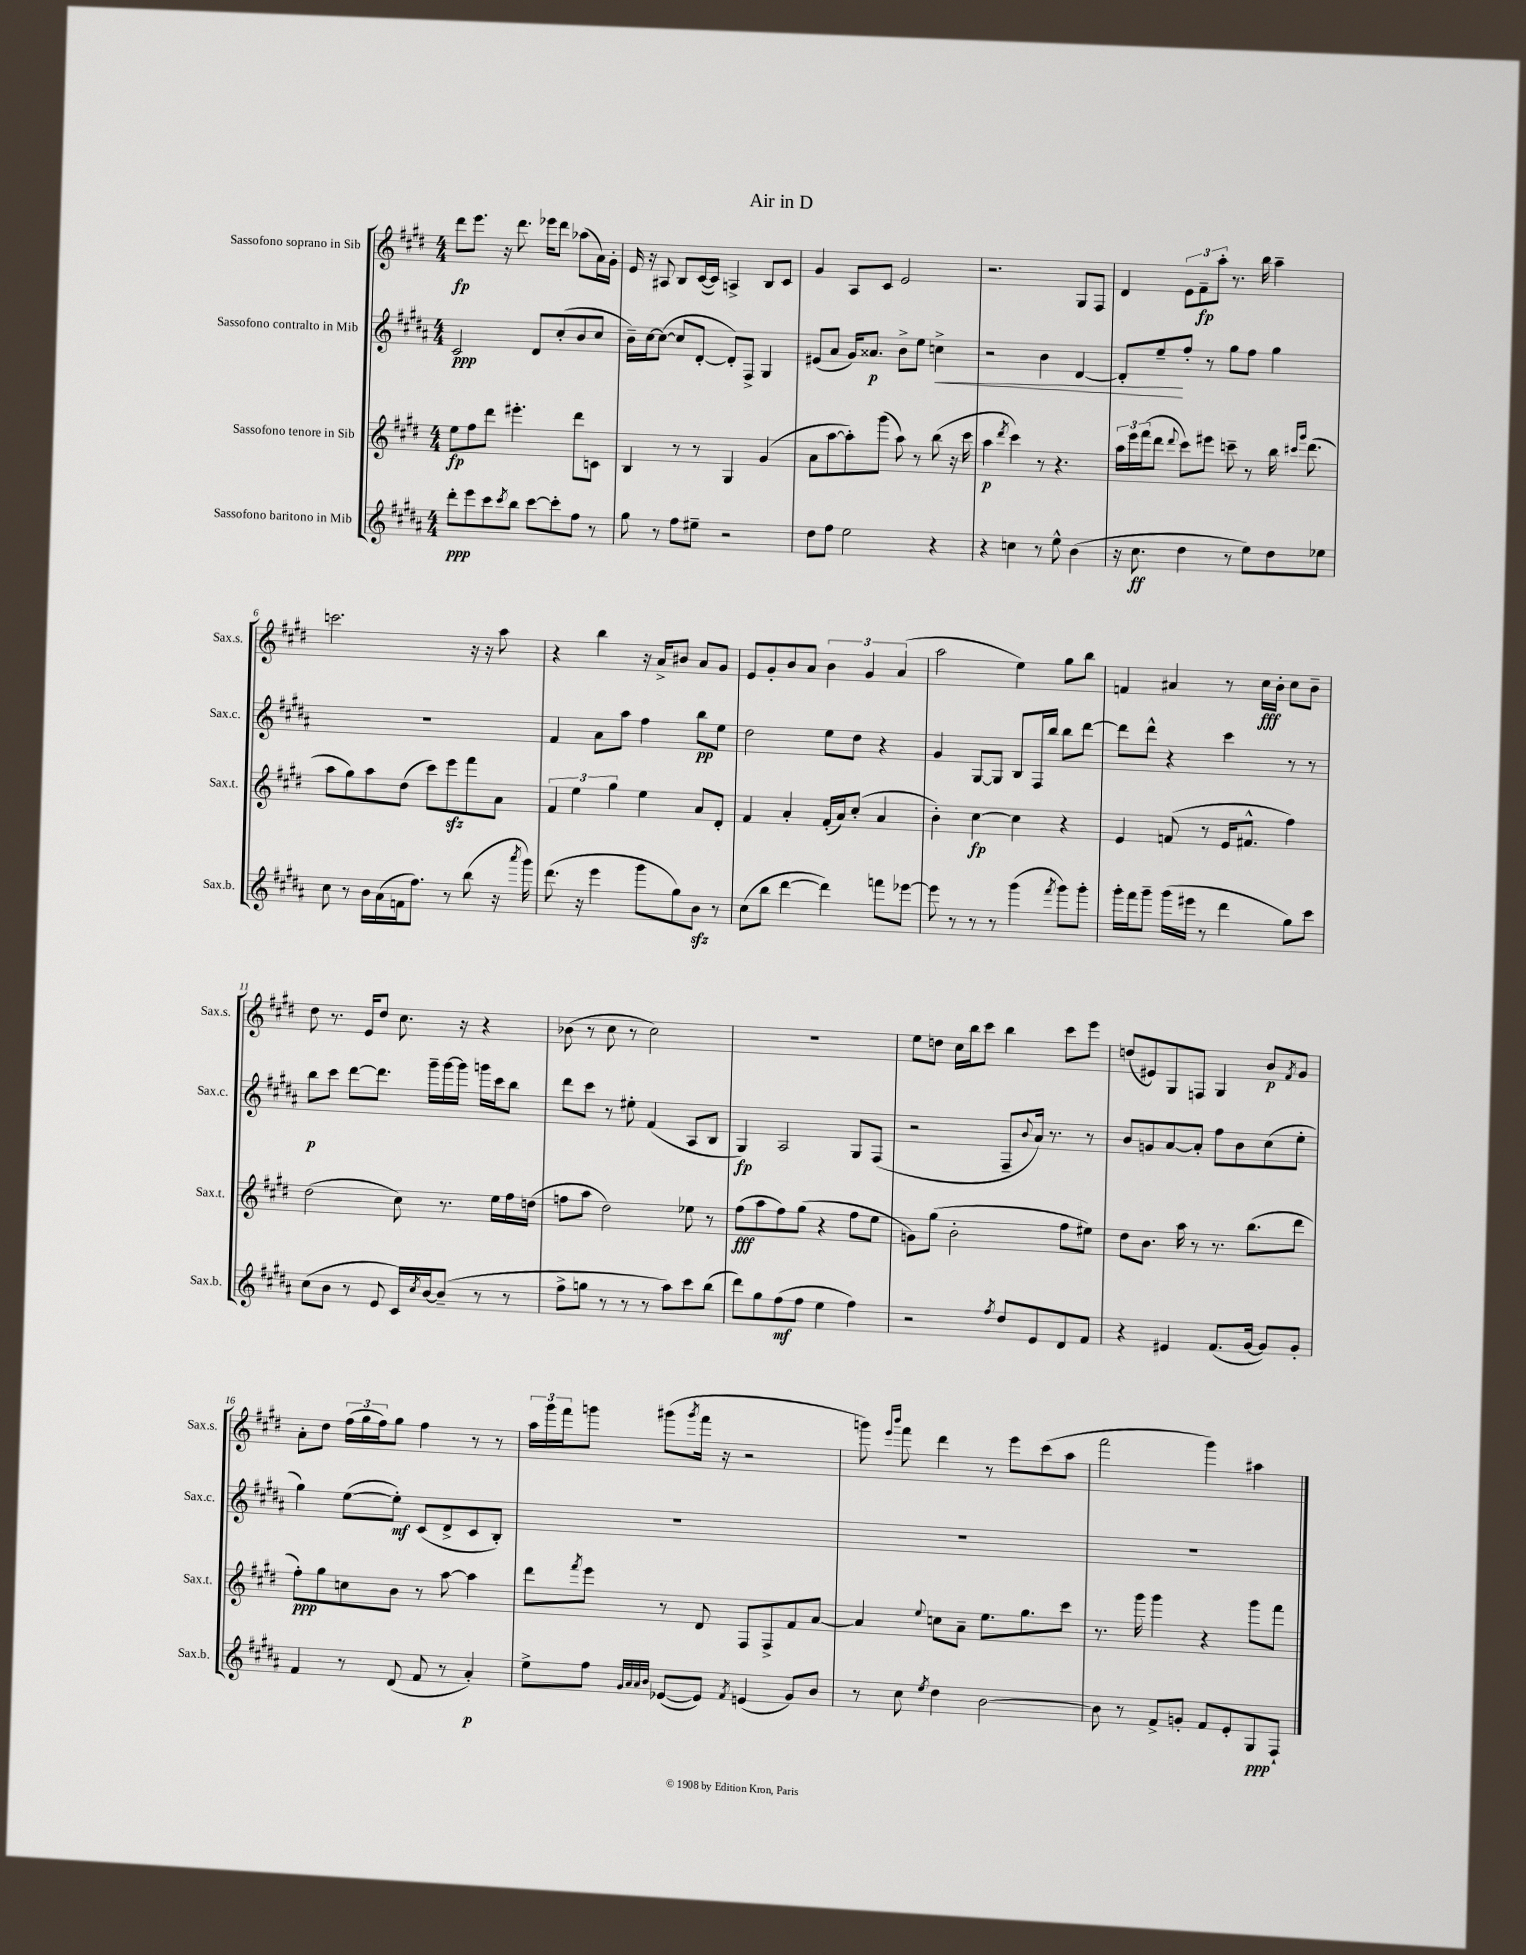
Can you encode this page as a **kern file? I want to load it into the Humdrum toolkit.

**kern	**dynam	**kern	**dynam	**kern	**dynam	**kern	**dynam
*part4	*part4	*part3	*part3	*part2	*part2	*part1	*part1
*staff4	*staff4	*staff3	*staff3	*staff2	*staff2	*staff1	*staff1
*I"Sassofono baritono in Mib	*	*I"Sassofono tenore in Sib	*	*I"Sassofono contralto in Mib	*	*I"Sassofono soprano in Sib	*
*I'Sax.b.	*	*I'Sax.t.	*	*I'Sax.c.	*	*I'Sax.s.	*
*clefG2	*	*clefG2	*	*clefG2	*	*clefG2	*
*k[f#c#g#d#a#]	*	*k[f#c#g#d#]	*	*k[f#c#g#d#a#]	*	*k[f#c#g#d#]	*
*M4/4	*	*M4/4	*	*M4/4	*	*M4/4	*
=1	=1	=1	=1	=1	=1	=1	=1
8ddd#'\L	ppp	8ee\L	fp	2c#/	ppp	8ddd#\L	fp
8eee\	.	8ff#\	.	.	.	8.eee\J	.
8ccc#\	.	8ddd#\J	.	.	.	.	.
.	.	.	.	.	.	16r	.
8qccc#/	.	.	.	.	.	.	.
8bb\J	.	4.eee#X'\	.	.	.	8.ddd#\	.
[8ccc#\L	.	.	.	8d#/L	.	.	.
.	.	.	.	.	.	16eee-X\KL	.
8ccc#'\]	.	.	.	(8cc#'/	.	8ddd#\J	.
8ff#\J	.	8ddd#\L	.	8b/	.	(8aa-X\L	.
8r	.	8cn\J	.	8cc#/J	.	16a\L)	.
.	.	.	.	.	.	16g#'\JJ	.
=2	=2	=2	=2	=2	=2	=2	=2
8gg#\	.	4B/	.	16b~\LL)	.	16e/	.
.	.	.	.	[16cc#\J	.	16r	.
8r	.	.	.	(8cc#\J_	.	8A#X/	.
8ff#\L	.	8r	.	8cc#/L]	.	8B/L	.
8ee#X~\J	.	8r	.	[8d#'/J	.	([16c#/L	.
.	.	.	.	.	.	16c#/JJ])	.
2r	.	4G#/	.	8d#'/L])	.	4An^/	.
.	.	.	.	8F#^/J	.	.	.
.	.	(4g#/	.	4G#/	.	8B/L	.
.	.	.	.	.	.	8c#/J	.
=3	=3	=3	=3	=3	=3	=3	=3
8dd#\L	.	8a\L	.	(8e#X/L	.	4g#/	.
8ff#\J	.	[8aa\	.	8a#/J	.	.	.
2ee\	.	8aa'\])	.	16g#/KL)	.	8A/L	.
.	.	.	.	8.a##X/J	p	.	.
.	.	(8ggg#\J	.	.	.	8c#/J	.
.	.	8aa\)	.	8b^\L	.	2e/	.
.	.	8r	.	8ee\J	.	.	.
!	!	!	!	!	!LO:HP:b	!	!
4r	.	(8bb\	.	4ccn^\	<	.	.
.	.	16r	.	.	.	.	.
.	.	16ccc#\	.	.	.	.	.
=4	=4	=4	=4	=4	=4	=4	=4
4r	.	4aa\	p	2r	.	2.r	.
.	.	8qddd#/	.	.	.	.	.
4ccn\	.	4ccc#\)	.	.	.	.	.
8r	.	8r	.	4b\	.	.	.
8ee^^\	.	4.r	.	.	.	.	.
(4b\	.	.	.	[4d#/	.	8G#/L	.
.	.	.	.	.	.	8F#/J	.
=5	=5	=5	=5	=5	=5	=5	=5
16r	.	24aa\LL	.	8d#'/L]	.	4d#/	.
.	.	24eee\	.	.	.	.	.
8.cc#\	ff	.	.	.	.	.	.
.	.	(24fff#\J	.	.	.	.	.
.	.	8ddd#\J	.	8ee~/	.	.	.
.	.	8qqddd#/	.	.	.	.	.
4dd#\	.	8ccc#\L)	.	8ff#'/J	[	12e\L	.
.	.	.	.	.	.	12f#~\	fp
.	.	8eee#X\J	.	8r	.	.	.
.	.	.	.	.	.	12aa'\J	.
8r	.	8cccn~\	.	8gg#\L	.	8.r	.
8ee\L)	.	8r	.	8ff#\J	.	.	.
.	.	.	.	.	.	16bb\	.
8dd#\	.	16bb\	.	4gg#\	.	4aa~\	.
.	.	16qqccc#X/LL	.	.	.	.	.
.	.	16qqggg#/JJ	.	.	.	.	.
.	.	(8.ddd#\	.	.	.	.	.
8ee-X\J	.	.	.	.	.	.	.
!!LO:LB:g=z
=6	=6	=6	=6	=6	=6	=6	=6
8cc#\	.	8aa\L	.	1r	.	2.cccn\	.
8r	.	8gg#\)	.	.	.	.	.
16b\LL	.	8aa\	.	.	.	.	.
(16a#\	.	.	.	.	.	.	.
16fn\J	.	(8dd#\J	.	.	.	.	.
8.ff#\J)	.	.	.	.	.	.	.
.	.	8ccc#\L)	.	.	.	.	.
8r	.	8eeezz\	.	.	.	.	.
(8bb\	.	8fff#\	.	.	.	16r	.
.	.	.	.	.	.	16r	.
16r	.	8a\J	.	.	.	8aa\	.
8qaaa#/	.	.	.	.	.	.	.
16ggg#\)	.	.	.	.	.	.	.
=7	=7	=7	=7	=7	=7	=7	=7
(8.ddd#\	.	6f#/	.	4f#/	.	4r	.
.	.	6ee\	.	.	.	.	.
16r	.	.	.	.	.	.	.
4eee\	.	.	.	8a#\L	.	4bb\	.
.	.	6gg#\	.	.	.	.	.
.	.	.	.	8aa#\J	.	.	.
8ggg#\L	.	4ee\	.	4ff#\	.	16r	.
.	.	.	.	.	.	16a^/KL	.
8gg#\)	.	.	.	.	.	8b#X/J	.
8bzz\J	.	8a/L	.	8bb\L	pp	8a/L	.
8r	.	8d#'/J	.	8ee\J	.	8g#/J	.
=8	=8	=8	=8	=8	=8	=8	=8
(8cc#\L	.	4f#/	.	2dd#\	.	8e/L	.
8bb\J	.	.	.	.	.	8g#'/	.
[4ddd#\	.	4a'/	.	.	.	8b/	.
.	.	.	.	.	.	8a/J	.
4ddd#\])	.	(16f#'/LL	.	8ee\L	.	6b\	.
.	.	16a/J)	.	.	.	.	.
.	.	(8cc#'/J	.	8dd#\J	.	.	.
.	.	.	.	.	.	6g#/	.
8fffn\L	.	4a/	.	4r	.	.	.
.	.	.	.	.	.	(6a/	.
[8eee-X\J	.	.	.	.	.	.	.
=9	=9	=9	=9	=9	=9	=9	=9
8eee-\]	.	4b'\)	.	4g#/	.	2aa\	.
8r	.	.	.	.	.	.	.
8r	.	[4cc#\	fp	[8G#/L	.	.	.
8r	.	.	.	8G#/J]	.	.	.
(4ggg#\	.	4cc#\]	.	8B/L	.	4ee\)	.
.	.	.	.	16F#/L	.	.	.
.	.	.	.	16bb/JJ	.	.	.
8qfff#/	.	.	.	.	.	.	.
8ggg#\L)	.	4r	.	8bb\L	.	8gg#\L	.
8ggg#'\J	.	.	.	[8ddd#\J	.	8bb\J	.
=10	=10	=10	=10	=10	=10	=10	=10
16ggg#'\LL	.	4e/	.	8ddd#\L]	.	4fn/	.
16fff#\J	.	.	.	.	.	.	.
8ggg#~\J	.	.	.	8ddd#^^\J	.	.	.
(16ggg#\LL	.	(8fn/	.	4r	.	4a#X/	.
16eee#X\JJ	.	.	.	.	.	.	.
8r	.	8r	.	.	.	.	.
4ddd#\	.	16e/KL	.	4ccc#\	.	8r	.
.	.	8.f#X^^/J	.	.	.	.	.
.	.	.	.	.	.	16cc#\LL	fff
.	.	.	.	.	.	16b'\JJ	.
8gg#\L)	.	4ff#\)	.	8r	.	8cc#\L	.
8ccc#\J	.	.	.	8r	.	8b~\J	.
!!LO:LB:g=z
=11	=11	=11	=11	=11	=11	=11	=11
(8cc#\L	.	(2dd#\	.	8bb\L	p	8dd#\	.
8b\J	.	.	.	8ccc#\J	.	8.r	.
8r	.	.	.	[8ddd#\L	.	.	.
.	.	.	.	.	.	16e/KL	.
8e/	.	.	.	8.ddd#\J]	.	8dd#/J	.
16c#/LL)	.	8cc#\)	.	.	.	8.cc#\	.
8qcc#/	.	.	.	.	.	.	.
[16b/J	.	.	.	16ggg#~\LL	.	.	.
(8b~/J]	.	8.r	.	[16ggg#\	.	.	.
.	.	.	.	16ggg#\JJ]	.	16r	.
8r	.	.	.	16gggn\LL	.	4r	.
.	.	16ee\LL	.	16ccc#\J	.	.	.
8r	.	16ff#\	.	8bb\J	.	.	.
.	.	(16ddn\JJ	.	.	.	.	.
=12	=12	=12	=12	=12	=12	=12	=12
8ff#^\L	.	8ffn\L	.	8ddd#\L	.	(8b-X\	.
8ggn\J	.	8aa\J	.	8ccc#\J	.	8r	.
8r	.	2dd#\)	.	8r	.	8cc#\	.
8r	.	.	.	8ee#X'\	.	8r	.
8r	.	.	.	(4f#/	.	2cc#\)	.
8aa#\L)	.	.	.	.	.	.	.
8ccc#\	.	8ee-X\	.	8A#/L	.	.	.
(8bb\J	.	8r	.	8B/J	.	.	.
=13	=13	=13	=13	=13	=13	=13	=13
8ddd#\L)	.	(8ff#\L	fff	4G#/)	fp	1r	.
8gg#\	.	8aa\	.	.	.	.	.
(8ff#\	mf	8ff#\)	.	2A#/	.	.	.
8ff#\J	.	(8gg#\J	.	.	.	.	.
4ee\	.	4r	.	.	.	.	.
4ff#\)	.	8ff#\L	.	8G#/L	.	.	.
.	.	8ee\J	.	(8F#/J	.	.	.
=14	=14	=14	=14	=14	=14	=14	=14
2r	.	8gn\L)	.	2r	.	8ee\L	.
.	.	(8gg#\J	.	.	.	8ddn\J	.
.	.	2b'\	.	.	.	16cc#\LL	.
.	.	.	.	.	.	16bb\J	.
.	.	.	.	.	.	8ccc#\J	.
8qff#/	.	.	.	.	.	.	.
8dd#/L	.	.	.	8F#~/L	.	4bb\	.
.	.	.	.	8qqb/	.	.	.
8e/	.	.	.	16a#/Jk)	.	.	.
.	.	.	.	8.r	.	.	.
8d#/	.	8ff#\L	.	.	.	8ccc#\L	.
8f#/J	.	8ee#X\J)	.	8r	.	8eee\J	.
=15	=15	=15	=15	=15	=15	=15	=15
4r	.	8dd#\L	.	8b/L	.	(8ddn/L	.
.	.	8.b\J	.	8gn/	.	8e#X/)	.
4e#X/	.	.	.	[8a#/	.	8G#/	.
.	.	16aa\	.	.	.	.	.
.	.	8r	.	8a#'/J]	.	8Fn/J	.
(8.f#/L	.	8.r	.	8ff#\L	.	4G#/	.
.	.	.	.	8b\	.	.	.
[16g#/Jk	.	(8.bb\L	.	.	.	.	.
8g#/L])	.	.	.	(8cc#\	.	8b/L	p
.	.	.	.	.	.	8qf#/	.
8g#'/J	.	8ddd#\J	.	8ee'\J	.	8g#/J	.
!!LO:LB:g=z
=16	=16	=16	=16	=16	=16	=16	=16
4f#/	.	8ff#'\L)	ppp	4gg#\)	.	8a'\L	.
.	.	8gg#\	.	.	.	8dd#\J	.
8r	.	8ccn\	.	([8ee\L	.	(24ff#\LL	.
.	.	.	.	.	.	24gg#\	.
.	.	.	.	.	.	24ff#\J)	.
(8d#/	.	8b\J	.	8ee'\J])	mf	8gg#\J	.
8f#/	.	8r	.	(8c#/L	.	4ff#\	.
8r	.	[8aa\	.	8d#^/	.	.	.
4a#'/)	p	4aa\]	.	8c#/	.	8r	.
.	.	.	.	8B'/J)	.	8r	.
=17	=17	=17	=17	=17	=17	=17	=17
8ee^\L	.	8ddd#\L	.	1r	.	24aa\LL	.
.	.	.	.	.	.	24ggg#\	.
.	.	.	.	.	.	24fff#\J	.
.	.	8qfff#/	.	.	.	.	.
8ff#\J	.	8eee\J	.	.	.	8gggn\J	.
32qqg#/LLL	.	.	.	.	.	.	.
32qqa#/	.	.	.	.	.	.	.
32qqa#/	.	.	.	.	.	.	.
32qqb/JJJ	.	.	.	.	.	.	.
([8e-X/L	.	8r	.	.	.	(8ggg#X\L	.
.	.	.	.	.	.	8qggg#/	.
8e-/J])	.	8d#/	.	.	.	16fff#\Jk	.
.	.	.	.	.	.	16r	.
8qf#/	.	.	.	.	.	.	.
(4en/	.	8F#/L	.	.	.	2r	.
.	.	8F#^/	.	.	.	.	.
8g#/L)	.	8f#/	.	.	.	.	.
8b/J	.	[8a/J	.	.	.	.	.
=18	=18	=18	=18	=18	=18	=18	=18
8r	.	4a/]	.	1r	.	8gggn\)	.
.	.	.	.	.	.	16qqeee/LL	.
.	.	.	.	.	.	16qqbbb/JJ	.
8cc#\	.	.	.	.	.	8fff#\	.
8qee/	.	8qqee/	.	.	.	.	.
4dd#\	.	8ccn\L	.	.	.	4ddd#\	.
.	.	8a~\J	.	.	.	.	.
[2b\	.	8.ee\L	.	.	.	8r	.
.	.	.	.	.	.	8eee\L	.
.	.	8.gg#\	.	.	.	.	.
.	.	.	.	.	.	(8ccc#\	.
.	.	8ccc#\J	.	.	.	8aa\J	.
=19	=19	=19	=19	=19	=19	=19	=19
8b\]	.	8.r	.	1r	.	2fff#\	.
8r	.	.	.	.	.	.	.
.	.	16ggg#\	.	.	.	.	.
8f#^/L	.	4ggg#\	.	.	.	.	.
8gn'/J	.	.	.	.	.	.	.
8f#/L	.	4r	.	.	.	4ggg#\)	.
8e'/	.	.	.	.	.	.	.
8G#/	ppp	8ggg#\L	.	.	.	4aa#X\	.
8F#`/J	.	8fff#\J	.	.	.	.	.
==	==	==	==	==	==	==	==
*-	*-	*-	*-	*-	*-	*-	*-
